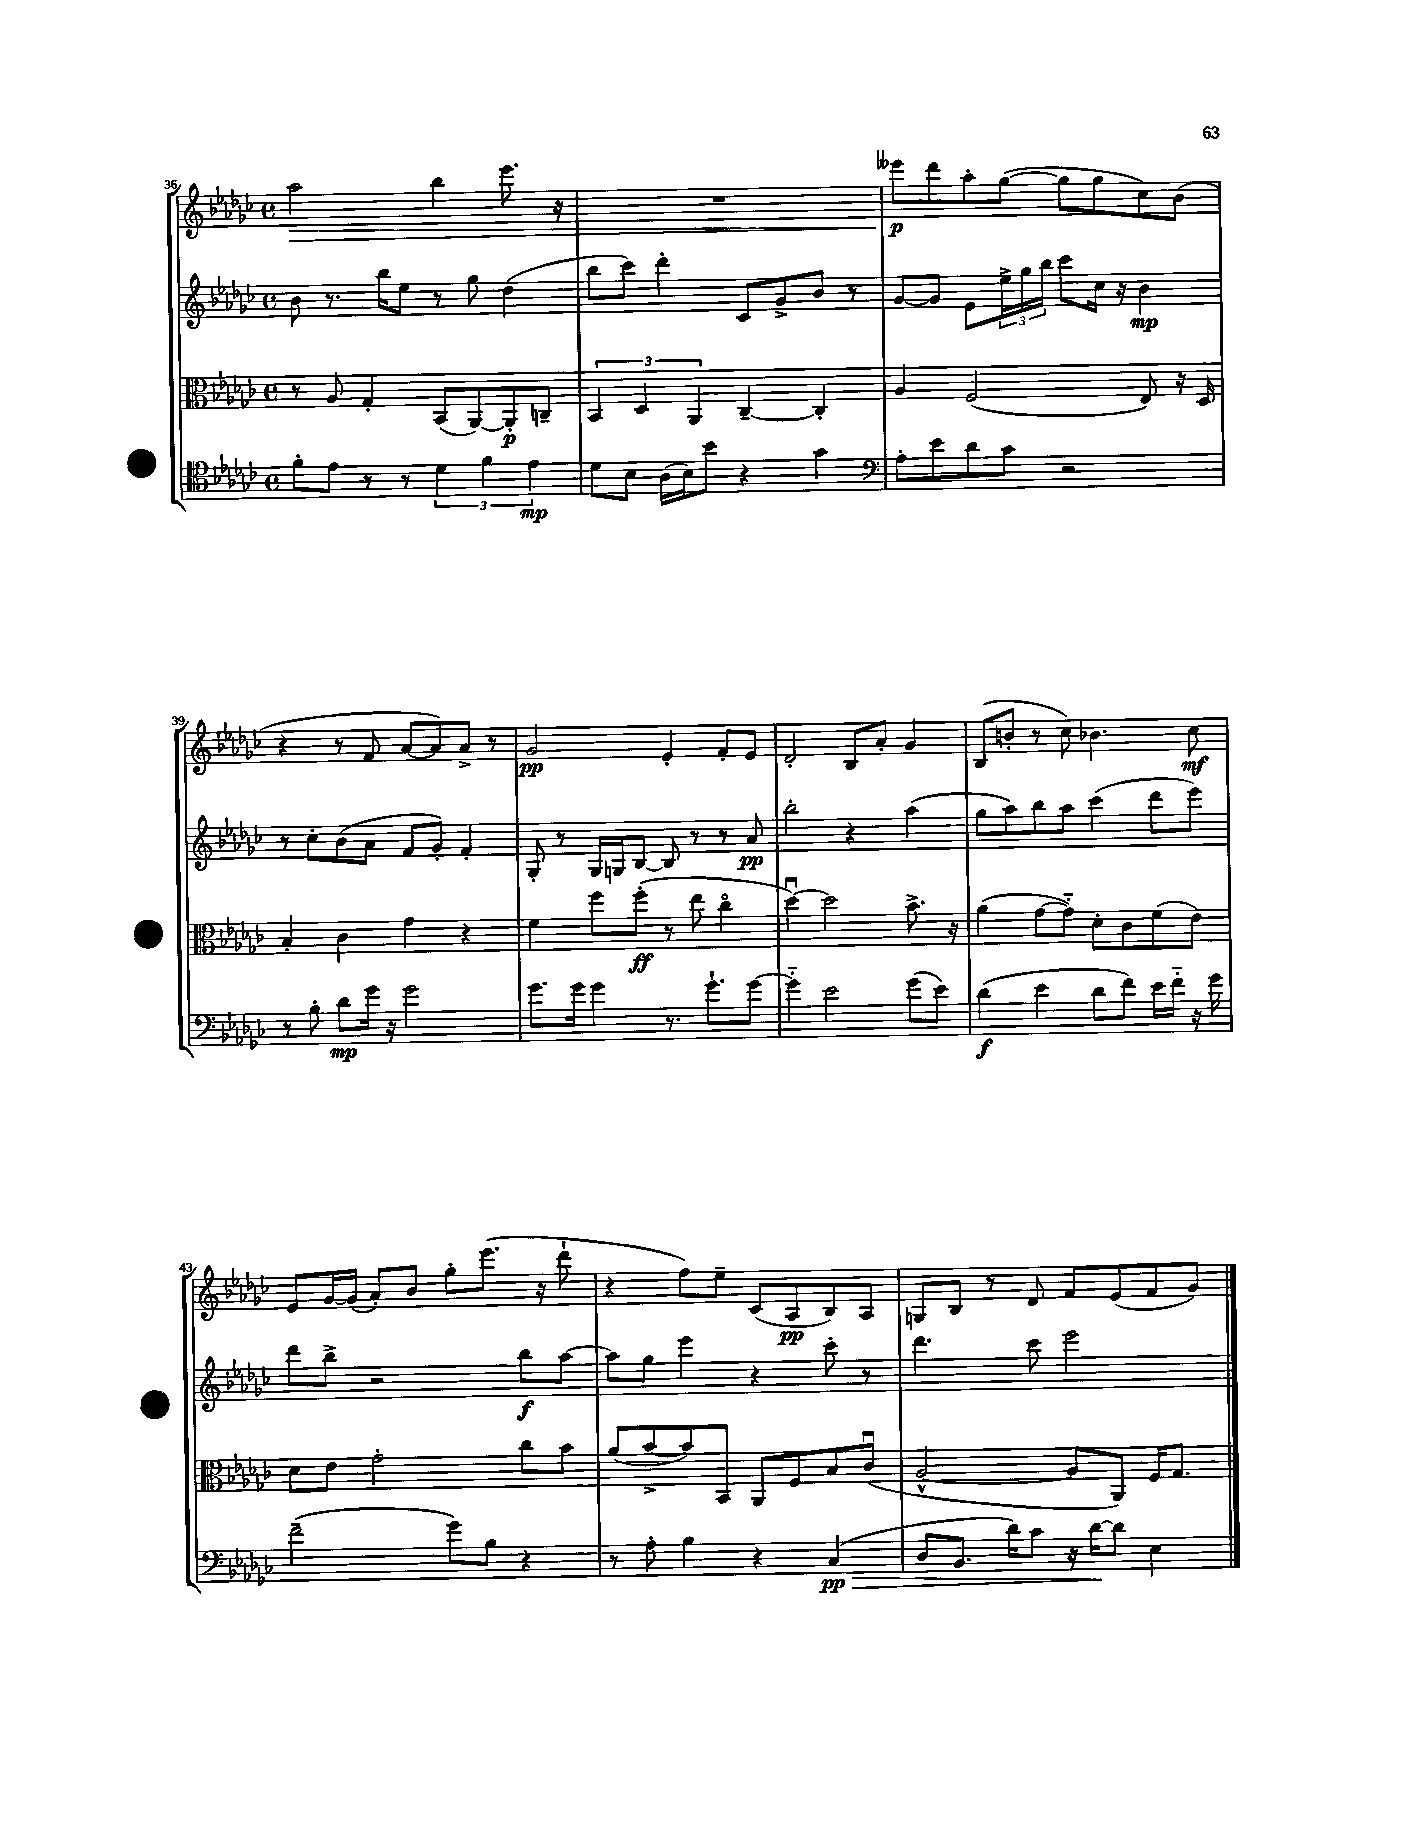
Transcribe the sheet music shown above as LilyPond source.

<<
\new StaffGroup <<
\new Staff = "s0" {
    \clef treble \key ges \major \defaultTimeSignature \time 4/4
    aes''2\> bes''4 ees'''8. r16 |
    R1 |
    eeses'''8\p\! des'''8 aes''8-. ges''8~( ges''8 ges''8 ces''8) bes'8( |
    r4 r8 f'8 aes'8~ aes'8) aes'8-> r8 |
    ges'2\pp ees'4-. f'8-. ees'8 |
    des'2-. bes8 aes'8-. ges'4 |
    bes8( b'8-. r8 ces''8) bes'4. ces''8\mf |
    ees'8 ges'16~ ges'16( aes'8-.) bes'8 ges''8-. ees'''8.( r16 des'''8-! |
    r4 f''8) ees''8-- ces'8( aes8\pp bes8) aes8 |
    g8 bes8 r8 des'8 f'8 ees'8( f'8 ges'8) \bar "|." |
}
\new Staff = "s1" {
    \clef treble \key ges \major \defaultTimeSignature \time 4/4
    bes'8 r8. bes''16 ees''8 r8 ges''8 des''4( |
    bes''8 ces'''8) des'''4-. ces'8 ges'8-> bes'8 r8 |
    ges'8~ ges'8 ees'8 \tuplet 3/2 { ees''16-> ges''16 bes''16 } ces'''8 ces''16 r16 bes'4\mp |
    r8 ces''8-. bes'8( aes'8 f'8 ges'8-.) f'4-. |
    ges8-. r8 ges16 g16 bes8~ bes8 r8 r8 aes'8\pp |
    bes''2-. r4 aes''4( |
    ges''8 aes''8) bes''8 aes''8 ces'''4( des'''8 ees'''8) |
    des'''8 bes''8-> r2 bes''8\f aes''8~ |
    aes''8 ges''8 ees'''4 r4 ces'''8-. r8 |
    des'''4. ces'''8 ees'''2 \bar "|." |
}
\new Staff = "s2" {
    \clef alto \key ges \major \defaultTimeSignature \time 4/4
    r8 aes8 ges4-. bes,8( aes,8~) aes,8-.\p c8-- |
    \tuplet 3/2 { bes,4 des4 aes,4 } ces4~-- ces4-. |
    aes4 f2( ees8) r16 des16 |
    bes4-. ces'4 ges'4 r4 |
    f'4 f''8 f''8-.\ff( r8 ees''8 ces''4\flageolet |
    des''4~\downbow) des''2 bes'8.-> r16 |
    aes'4( ges'8~ ges'8-_) des'8-. ces'8 f'8( ees'8) |
    des'8 ees'8 ges'2-. ces''8 bes'8 |
    aes'8( bes'8~-> bes'8) bes,8 aes,8 f8 bes8 ces'8\downbow( |
    aes2~-^ aes8 aes,8) f16 ges8. \bar "|." |
}
\new Staff = "s3" {
    \clef tenor \key ges \major \defaultTimeSignature \time 4/4
    f'8-. ees'8 r8 r8 \tuplet 3/2 { des'4 f'4 ees'4\mp } |
    des'8 bes8 aes16( bes16) bes'8 r4 ges'4 |
    \clef bass aes8-. ees'8 des'8 ces'8 r2 |
    r8 bes8-. des'8\mp ges'16 r16 ges'2 |
    ges'8. ges'16 ges'4 r8. ges'8.-! ges'8~ |
    ges'4-_ ees'2 ges'8( ees'8) |
    des'4\f( ees'4 des'8 f'8) ees'16 f'16-_ r16 ges'16 |
    f'2--( ges'8) bes8 r4 |
    r8 aes8-. bes4 r4 ces4\pp\>( |
    des8 bes,8. des'16) ces'8 r16 des'16~\! des'8 ees4 \bar "|." |
}
>>
>>
\layout { \context { \Score currentBarNumber = #36 } }
